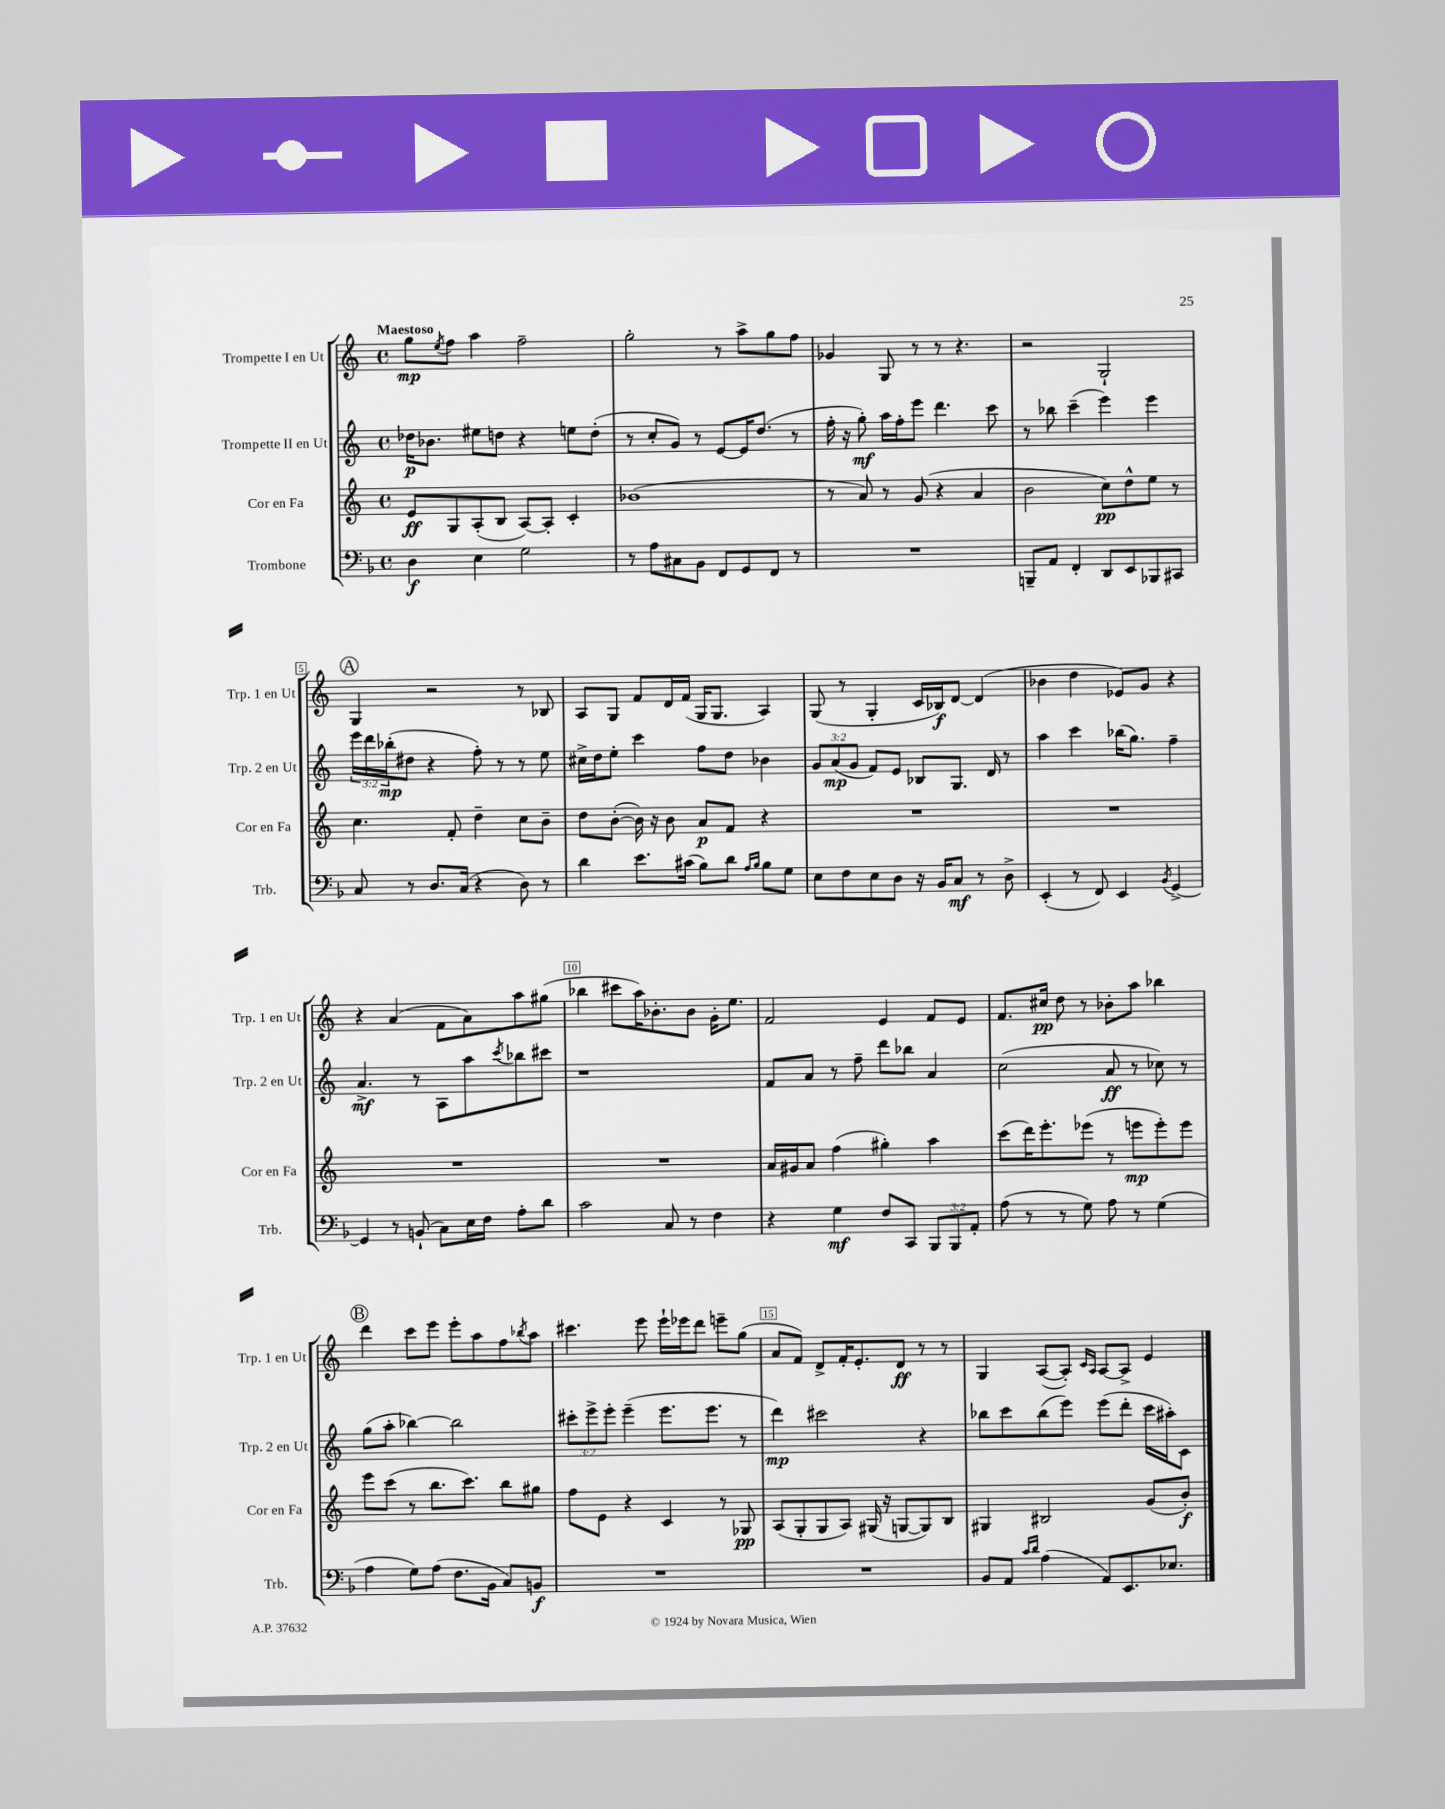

**kern	**kern	**kern	**kern
*staff4	*staff3	*staff2	*staff1
*clefF4	*clefG2	*clefG2	*clefG2
*k[b-]	*k[]	*k[]	*k[]
*M4/4	*M4/4	*M4/4	*M4/4
*met(c)	*met(c)	*met(c)	*met(c)
4D\	8e/L	16dd-\LK	8gg\L
.	.	8.b-\J	.
.	.	.	8qee/
.	8G/	.	8ff\J
4E\	(8A'/	8ee#\L	4aa\
.	8B/J	8dd\J	.
2G\	[8A/L)	4r	2ff~\
.	8A'/]J	.	.
.	4c'/	8ee\L	.
.	.	(8dd'\J	.
=	=	=	=
8r	(1b-	8r	2gg'\
8A\L	.	8cc'/L	.
8C#\	.	8g/J)	.
8BB-\J	.	8r	.
8FF/L	.	[8e/L	8r
8GG/	.	16e/]K	8aa^\L
.	.	(8.dd/J	.
8FF/J	.	.	8gg\
8r	.	8r	8ff\J
=	=	=	=
1r	8r	16ff'\	4g-/
.	.	16r	.
.	8a/)	8gg'\)	.
.	8r	16aa\LL	8G/
.	.	16ff'\J	.
.	(8g/	8eee\J	8r
.	4r	4.ddd\	8r
.	.	.	4.r
.	4a/	.	.
.	.	8ccc\	.
=	=	=	=
8BBB~/L	2b\	8r	2r
8AA/J	.	8bb-\	.
4FF'/	.	(4ccc~\	.
8DD/L	8cc\L)	4eee\)	2G`/
8EE/	8dd^^\	.	.
8BBB-/	8ee\J	4eee\	.
8CC#/J	8r	.	.
=	=	=	=
8C/	4.cc\	24eee\LL	4G/
.	.	24ddd\	.
.	.	(24bb-'\J	.
8r	.	8dd#\J	.
8.D/L	.	4r	2r
.	8f'/	.	.
(16C/Jk	.	.	.
4r	4dd~\	8ff'\)	.
.	.	8r	.
8D\)	8cc\L	8r	8r
8r	8b~\J	8ee\	8B-/
=	=	=	=
4d\	8dd\L	16cc#^\LL	8A/L
.	.	16dd\J	.
.	([8b'\J	8ee'\J	8G/J
8.e\L	16b\])	4ccc\	8f/L
.	16r	.	.
.	8b\	.	16d/L
(16c#\Jk	.	.	(16f/JJ
8B-\L)	8a/L	8ff\L	16G/LK
.	.	.	8.G/J
8d\J	8f/J	8dd\J	.
16qqA/LL	.	.	.
16qqB-/JJ	.	.	.
8B-\L	4r	4b-\	4A/)
8G\J	.	.	.
=	=	=	=
8E\L	1r	12g/L	(8G/
.	.	(12a/	.
8F\	.	.	8r
.	.	12g/J	.
8E\	.	8f/L)	4G'/
8D\J	.	8e/J	.
16r	.	8B-/L	16c/LL
16BB-/LK	.	.	16B-/J)
8C/J	.	8.G/J	[8d/J
8r	.	.	(4d/]
.	.	16d/	.
8D^\	.	8r	.
=	=	=	=
(4EE'/	1r	4aa\	4b-\
8r	.	4ccc\	4dd\
8FF/)	.	.	.
4EE/	.	(16bb-\LK	8e-/L)
.	.	8.gg\J)	.
.	.	.	8g/J
8qBB-/	.	.	.
[4GG^/	.	4ff~\	4r
=	=	=	=
4GG/]	1r	4.a^/	4r
8r	.	.	(4a/
(8BB`/	.	8r	.
8C\L)	.	8A\L	8f\L
16E\L	.	8aa\	8a\)
16F\JJ	.	.	.
.	.	8qccc/	.
8A'\L	.	8bb-\	8aa\
8d\J	.	8ccc#\J	(8gg#\J
=	=	=	=
2c\	1r	1r	4bb-\
.	.	.	8ccc#\L
.	.	.	16aa\K)
.	.	.	8.b-'\
8C/	.	.	.
8r	.	.	8b-\J
4F\	.	.	16g'\LK
.	.	.	8.ee\J
=	=	=	=
4r	16a/LL	8f/L	2f/
.	16g#/J	.	.
.	8a/J	8a/J	.
4G\	(4ff\	8r	.
.	.	8ff~\	.
8F/L	4gg#'\)	8ddd\L	4e/
8CC/J	.	8bb-\J	.
12BBB-/L	4aa\	4a/	8f/L
12BBB-/	.	.	.
.	.	.	8e/J
12AA'/J	.	.	.
=	=	=	=
(8A\	(8ccc\L	(2cc\	8.f/L
8r	16ddd\K)	.	.
.	8.eee'\	.	16cc#/Jk
8r	.	.	8dd\
8G\)	(8eee-\J	.	8r
8A\	8r	8a/	8b-'\L
8r	8eee\L	8r	8aa\J
(4G\	8eee'\)	8cc-\)	4bb-\
.	8eee\J	8r	.
=	=	=	=
4A\	8eee\L	(8gg\L	4ddd\
.	(8ccc\J	8aa'\J	.
8G\L)	8r	[4bb-\)	8ccc\L
(8A\J	8.bb\L	.	8eee\J
8.F\L	.	2bb-\]	8eee'\L
.	8.ccc\J)	.	.
.	.	.	8aa\
16BB-\Jk	.	.	.
8C/L)	8bb\L	.	8ff\
.	.	.	8qbb-/
8BB/J	8gg#\J	.	8aa\J
=	=	=	=
1r	8ff\L	12ccc#'\L	4.ccc#\
.	.	12eee^\	.
.	8e\J	.	.
.	.	12eee'\J	.
.	4r	(4eee~\	.
.	.	.	8eee\
.	4c/	8.eee\L	16eee`\LL
.	.	.	16eee-\J
.	.	.	8ddd\J
.	.	8.eee\J	.
.	8r	.	8eee~\L
.	8G-/	8r	(8gg\J
=	=	=	=
1r	(8A/L	4ddd\)	8a/L
.	8G'/	.	8f/J)
.	8G/	2ccc#\	8d^/L
.	8A/J)	.	16f'/K
.	.	.	8.e'/
.	(16G#/	.	.
.	16r	.	.
.	[8G/L	.	8d/J
.	8G/])	4r	8r
.	8B/J	.	8r
=	=	=	=
8BB-/L	4G#/	8bb-\L	4G/
8AA/J	.	8ccc\	.
16qqc/LL	.	.	.
16qqd/JJ	.	.	.
(4A\	2B#/	(8bb-\	([8A/L
.	.	8eee\J)	8A'/]J)
.	.	.	16qqc/LL
.	.	.	16qqA/JJ
8AA/L)	.	(8eee\L	[8A/L
8.EE/	.	8ddd'\J	8A^/]J
.	(8g/L	16ccc\LL	4e/
8.E-/J	.	16aa#'\J)	.
.	8b'/J)	8c\J	.
==	==	==	==
*-	*-	*-	*-
